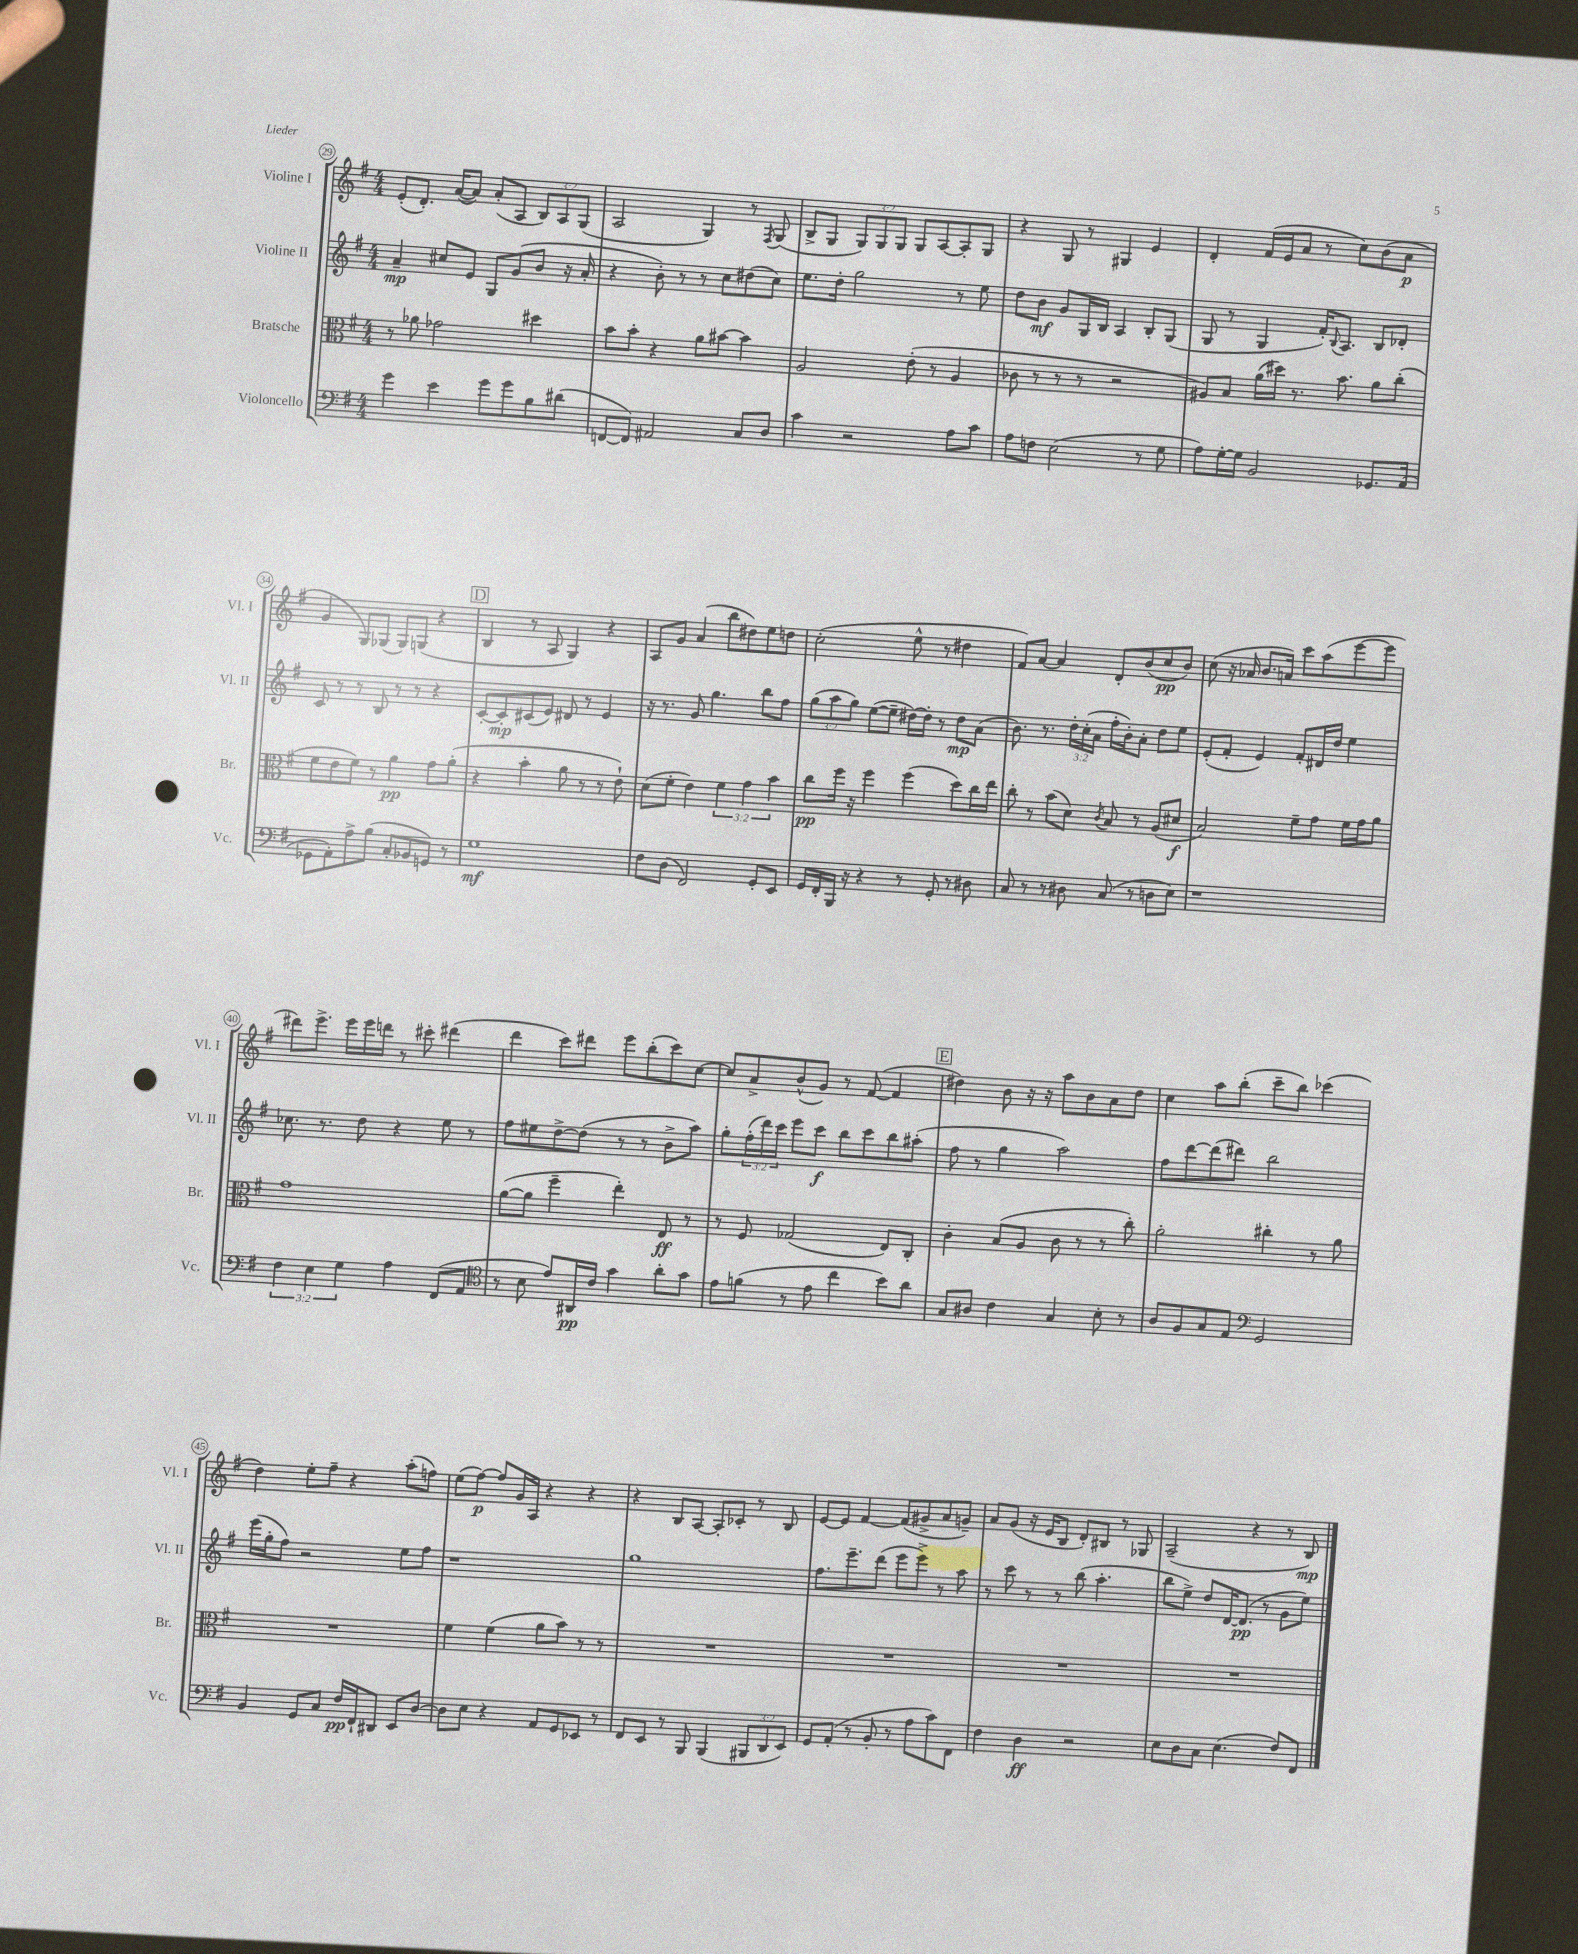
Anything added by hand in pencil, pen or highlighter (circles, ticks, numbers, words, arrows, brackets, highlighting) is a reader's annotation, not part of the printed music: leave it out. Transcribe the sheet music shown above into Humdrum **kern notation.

**kern	**kern	**kern	**kern
*staff4	*staff3	*staff2	*staff1
*clefF4	*clefC3	*clefG2	*clefG2
*k[f#]	*k[f#]	*k[f#]	*k[f#]
*M4/4	*M4/4	*M4/4	*M4/4
4g\	8r	4a~/	(8e'/L
.	8a-\	.	8.d'/J)
4e\	2g-\	8cc#/L	.
.	.	.	([16a/LK
.	.	8e/J	8a/]J)
8g\L	.	8G/L	(8a'/L
8g\	.	(8g/	8A/J
8B\	4dd#\	8b/J	12B/L)
.	.	.	12A/
(8d#\J	.	16r	.
.	.	.	(12G/J
.	.	16a'/	.
=	=	=	=
[8FF/L	8b\L	4r	2A/
8FF/]J)	8b'\J	.	.
2AA#/	4r	8b'\)	.
.	.	8r	.
.	8a\L	8r	4G/)
.	[8b#\J	8cc\L	.
8C/L	4b#\]	(8dd#\	8r
.	.	.	8qF#/
8D/J	.	8cc\J)	(8G/
=	=	=	=
4c\	2A/	8.ee\L	8B^/L
.	.	.	8G/J
.	.	16dd'\Jk	.
2r	.	2gg\	12G/L)
.	.	.	12G/
.	.	.	12G/J
.	(8e'\	.	8G/L
.	8r	.	[8A/
8A\L	4A/	8r	8A'/]
8c\J	.	8ee\	8G/J
=	=	=	=
8A\L	8c-\	8dd\L	4r
8F\J	8r	8b\J	.
(2E\	8r	8g/L	8G/
.	8r	16G/L	8r
.	.	16B/JJ	.
.	2r	4A/	4G#/
8r	.	8B'/L	4e/
8G\	.	(8G/J	.
=	=	=	=
8A\L)	8A#/L)	8G/	4d'/
[16G'\L	8B/J	8r	.
16G\]JJ	.	.	.
2BB/	(16a\LL	4G/	(16f#/LL
.	16dd#\JJ)	.	16e/J
.	8.r	.	8a/J
.	.	16f#'/LK)	8r
.	.	8qqB/	.
.	8.b\	8.A/J	.
.	.	.	8cc\L)
8.GG-/L	8a\L	8B/L	(8b\
.	(8cc'\J	8d-'/J	8a\J
(16AA/Jk	.	.	.
=	=	=	=
8GG-\L	8f#\L	8c/	4g/
8AA'\)	8e\	8r	.
8A^\	8f#\J)	8r	8G/L)
(8B\J	8r	8B/	(8G-/J
8C'/L	4a\	8r	8G-/L)
8BB-/	.	8r	(8G/J
8GG/J)	8g\L	4r	4r
8r	(8a'\J	.	.
=	=	=	=
1G	4r	[8c'/L	4B/
.	.	8c'/]	.
.	4b'\	(8c#/	8r
.	.	8e/J)	8A/
.	8a\	8d#/	4G/)
.	8r	8r	.
.	8r	4e/	4r
.	8e`\)	.	.
=	=	=	=
8F#\L	(8d\L	16r	8A/L
.	.	8.r	.
(8D\J	8f#'\J	.	8g/J
2FF#/)	4e\)	8g/	(4a/
.	.	4.gg\	.
.	6f#\	.	8bb\L
.	.	.	8dd#\)
.	6g\	.	.
8GG'/L	.	8bb\L	8ee\
.	6b\	.	.
8EE/J	.	8ff#\J	8dd\J
=	=	=	=
16GG/LL	8cc\L	(12gg\L	(2cc'\
16FF#'/	.	.	.
.	.	12aa\	.
16BBB/JJ	16ff#\Jk	.	.
.	.	12gg\J)	.
16r	16r	.	.
4r	4ff#\	([8ee\L	.
.	.	8ee~\]J	.
8r	(4ff#\	[16dd#\LL)	8ee^^\
.	.	16dd#'\]JJ	.
8GG'/	.	8r	8r
8r	8dd\L)	8dd#\L	4dd#\
8D#\	16cc\L	(8a\J	.
.	16ee\JJ	.	.
=	=	=	=
8C/	8cc'\	8.b\)	8f#/L)
8r	8r	.	[8a/J
.	.	8.r	.
8r	(8b\L	.	4a/]
8D#\	8d\J)	24dd'\LL	.
.	.	(24cc'\	.
.	.	24a\JJ	.
.	8qc/	.	.
(8C/	8B/	16ff#'\LL	8d'/L
.	.	16b'\J)	.
8r	8r	8a'\J	(8b/
8D\L	(8A/L	8dd\L	8cc/
8E\J)	8d#/J	8ee\J	8b/J)
=	=	=	=
1r	2B/)	(8e'/L	(8cc\
.	.	8f#'/J	16r
.	.	.	16a-/
.	.	4e/)	8.b/L
.	.	.	16a/Jk)
.	8f#~\L	8f#'/L	8ccc\L
.	8g\J	16d#/L	(8aa\
.	.	16dd/JJ	.
.	16f#\LL	4ee\	[8eee\
.	16g\J	.	.
.	8a\J	.	8eee\]J
=	=	=	=
6F#\	1g	8.cc-\	8ddd#\L)
.	.	.	8.eee^\J
6E\	.	.	.
.	.	8.r	.
.	.	.	16eee\LL
6G\	.	.	.
.	.	8dd\	16eee\
.	.	.	16ddd\JJ
4A\	.	4r	8r
.	.	.	8ccc#'\
(8FF#/L	.	8ee\	(4ddd#\
8AA/J	.	8r	.
=	=	=	=
*clefC4	*	*	*
8r	([8a\L	8ff#\L	4ddd\
8B\	8a\]J	8ee#\	.
8e/L)	4ff#~\	[8dd^\	8ccc\L)
16AA#/L	.	(8dd\]J	8ddd#\J
16c/JJ	.	.	.
4g\	4ee'\)	8r	8eee\L
.	.	8r	(8bb'\
8a'\L	8E/	8b^\L	8ccc\)
8g\J	8r	8aa\J)	[8cc\J
=	=	=	=
8e\L	8r	8gg'\L	8cc/]L
(8f\J	8F#/	(24ff#'\L	8a^/
.	.	24ddd\)	.
.	.	24ccc\JJ	.
8r	(2G-/	8eee\L	(8b^^/
8e\	.	8ccc\J	8g/J)
4cc\	.	8bb\L	8r
.	.	8ccc\	([8f#/
8b\L)	8E/L)	8bb\	4f#/]
8a\J	8C'/J	(8aa#'\J	.
=	=	=	=
8G/L	4c'\	8ff#\	4dd#\)
8A#/J	.	8r	.
4c\	(8B/L	4gg\	8b\
.	8A/J	.	16r
.	.	.	16r
4G/	8c\	2aa\)	8aa\L
.	8r	.	8b\
8B'\	8r	.	8a\
8r	8cc'\)	.	8dd#\J
=	=	=	=
8A/L	2a'\	8ff#\L	4cc\
8F#/	.	[8ddd\	.
8G/	.	(8ddd\]	8aa\L
8E/J	.	8ddd#\J)	(8bb'\J
*clefF4	*	*	*
2GG/	4cc#'\	2bb\	8ccc~\L
.	.	.	8bb\J)
.	8r	.	(4ccc-\
.	8a\	.	.
=	=	=	=
4BB/	1r	(16eee\LL	4dd\)
.	.	16gg'\J	.
.	.	8ff#\J)	.
8GG/L	.	2r	8ee'\L
8C/J	.	.	8ff#~\J
16F#/LL	.	.	4r
16FF#`/J	.	.	.
8DD#/J	.	.	.
8EE/L	.	8ee\L	(8aa'\L
[8D/J	.	8ff#\J	8ff\J)
=	=	=	=
8D\]L	4f#\	1r	(8ee\L
8E\J	.	.	[8ff#\J)
4r	(4f#\	.	8ff#/]L
.	.	.	16g/L
.	.	.	16A/JJ
8AA/L	8a\L	.	4r
8GG/	8b\J)	.	.
8EE-/J	8r	.	4r
8r	8r	.	.
=	=	=	=
8FF#/L	1r	1gg	4r
8EE/J	.	.	.
8r	.	.	8B/L
8BBB/	.	.	[8A/J
(4BBB/	.	.	8A'/]L
.	.	.	8c-'/J
12BBB#/L	.	.	8r
12DD/	.	.	.
.	.	.	8B/
12EE/J)	.	.	.
=	=	=	=
8GG/L	1r	8.ff#\L	[8e/L
(8AA'/J	.	.	8e/]J
.	.	8.eee~\	.
8r	.	.	[4f#/
8BB'/	.	(8ddd\J	.
8r	.	8eee\L	(8f#/]L
8A\L	.	8eee^\J)	8g#^/
8c\)	.	8r	8a/
8FF#\J	.	8aa\	8g~/J)
=	=	=	=
4F#\	1r	8r	8a/L
.	.	8ccc\	(8g/J
4D\	.	8r	16r
.	.	.	16e/LK
.	.	8r	8B/J
2r	.	(8bb\	8d'/L)
.	.	4.aa'\	8B#/J
.	.	.	8r
.	.	.	8G-/
=	=	=	=
8E\L	1r	8bb\L	(2A~/
8D\	.	8ee^\J)	.
8C\J	.	8dd/L	.
(4.E\	.	[16d/K	.
.	.	(8.d/]J	.
.	.	.	4r
.	.	8r	.
8F#/L)	.	8g\L	8r
8FF#/J	.	8ee\J)	8B/)
==	==	==	==
*-	*-	*-	*-
